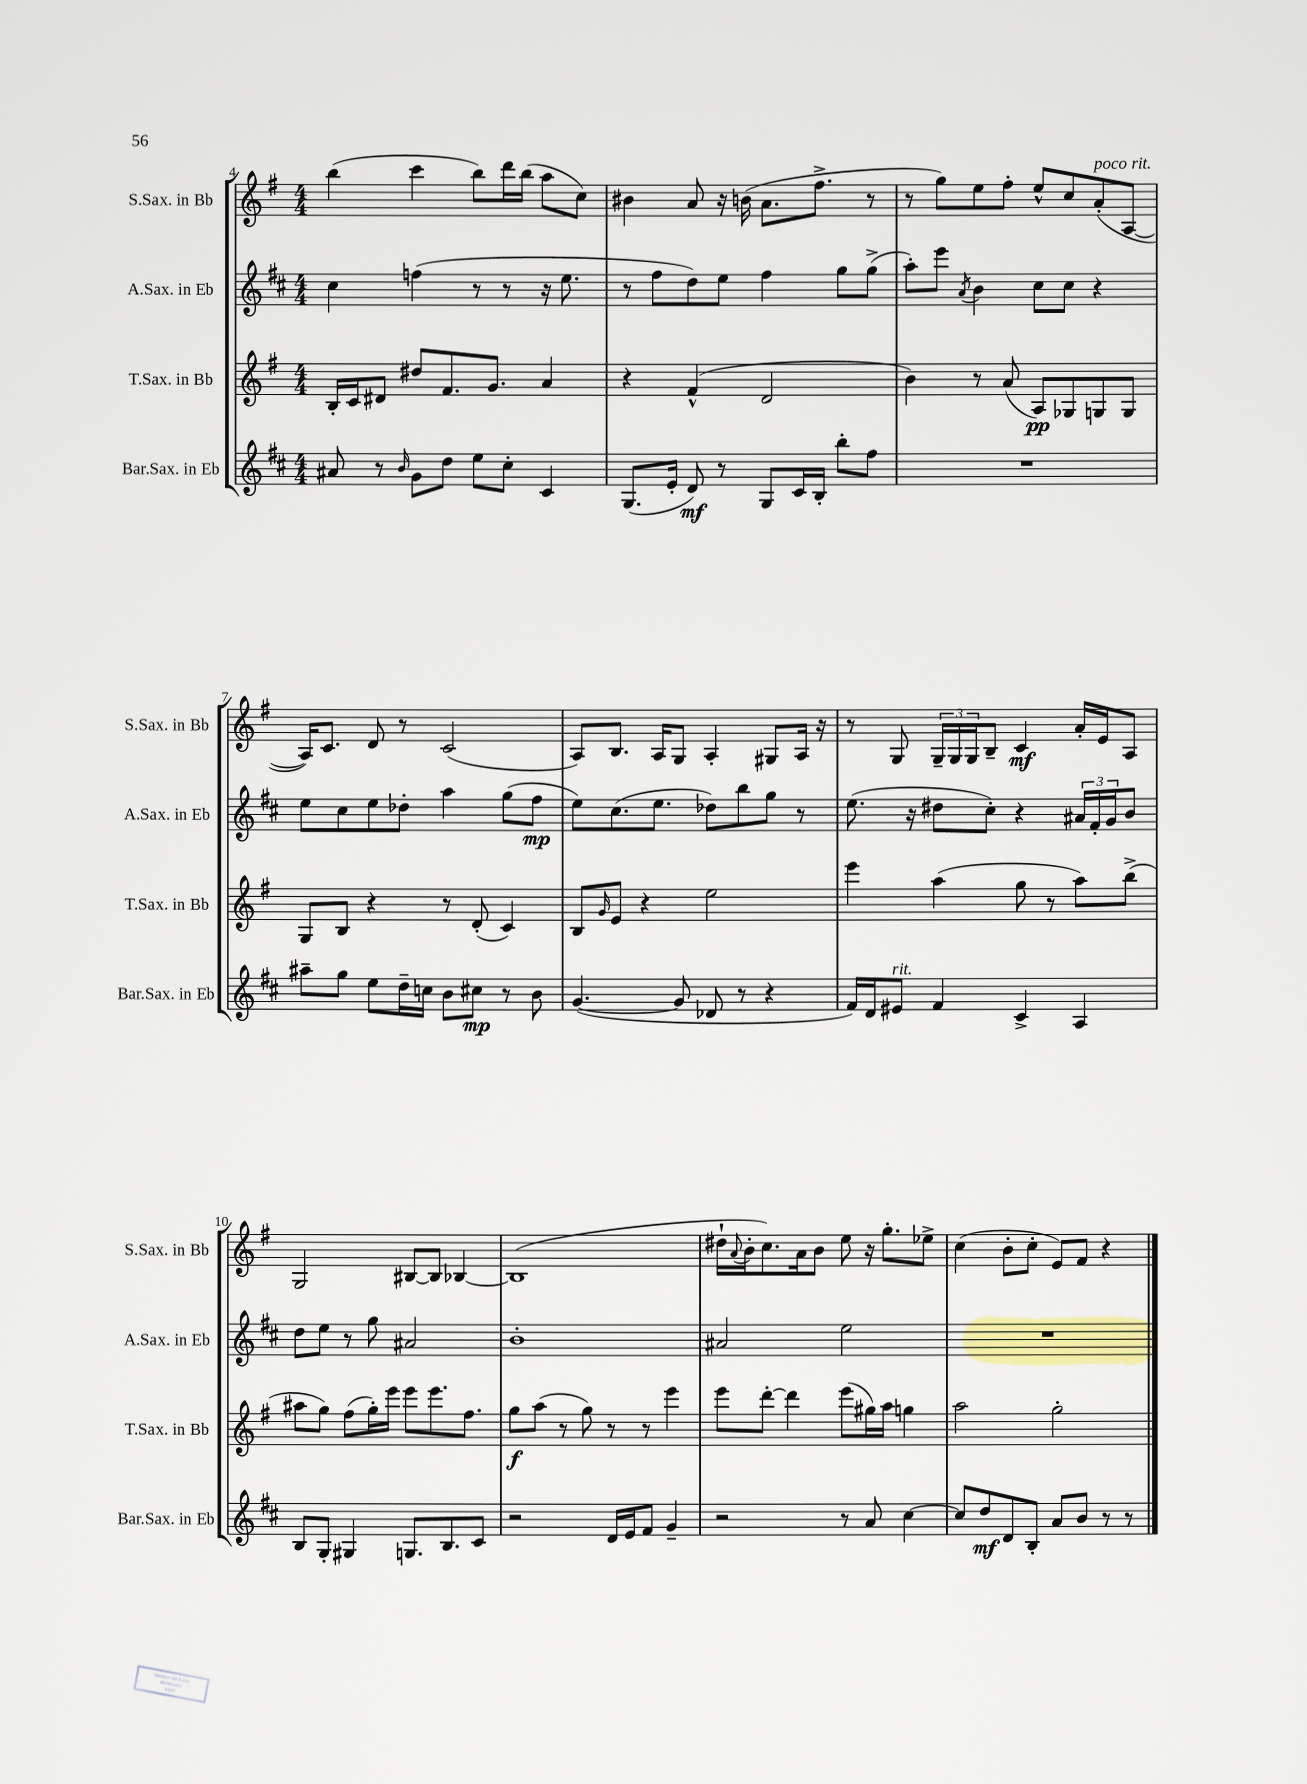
<<
\new StaffGroup <<
\new Staff = "s0" \with { instrumentName = "S.Sax. in Bb" shortInstrumentName = "S.Sax. in Bb" } {
    \clef treble \key g \major \numericTimeSignature \time 4/4
    b''4( c'''4 b''8) d'''16 b''16( a''8 c''8) |
    bis'4 a'8 r16 b'16( a'8. fis''8.-> r8 |
    r8 g''8) e''8 fis''8-. e''8-^ c''8 a'8-.^\markup { \italic "poco rit." }( a8~ |
    a16) c'8. d'8 r8 c'2( |
    a8) b8. a16 g8 a4-. gis8 a16 r16 |
    r8 g8 \tuplet 3/2 { g16-- g16 g16 } b8-- c'4\mf a'16-. e'16 a8 |
    g2 bis8~ bis8 bes4~ |
    bes1( |
    dis''16-! \appoggiatura { a'8 } b'16-. c''8.) a'16 b'8 e''8 r16 g''8.-. ees''8-> |
    c''4( b'8-. c''8-. e'8) fis'8 r4 \bar "|." |
}
\new Staff = "s1" \with { instrumentName = "A.Sax. in Eb" shortInstrumentName = "A.Sax. in Eb" } {
    \clef treble \key d \major \numericTimeSignature \time 4/4
    cis''4 f''4( r8 r8 r16 e''8. |
    r8 fis''8 d''8) e''8 fis''4 g''8 g''8->( |
    a''8-.) e'''8 \acciaccatura { a'8 } b'4 cis''8 cis''8 r4 |
    e''8 cis''8 e''8 des''8-. a''4 g''8( fis''8\mp |
    e''8) cis''8.( e''8. des''8) b''8 g''8 r8 |
    e''8.( r16 dis''8 cis''8-.) r4 \tuplet 3/2 { ais'16 fis'16-. g'16 } b'8 |
    d''8 e''8 r8 g''8 ais'2 |
    b'1-. |
    ais'2 e''2 |
    R1 \bar "|." |
}
\new Staff = "s2" \with { instrumentName = "T.Sax. in Bb" shortInstrumentName = "T.Sax. in Bb" } {
    \clef treble \key g \major \numericTimeSignature \time 4/4
    b16-. c'16 dis'8 dis''8 fis'8. g'8. a'4 |
    r4 fis'4-^( d'2 |
    b'4) r8 a'8( a8\pp) ges8 g8 g8 |
    g8 b8 r4 r8 d'8-.( c'4) |
    b8 \grace { g'16 } e'8 r4 e''2 |
    e'''4 a''4( g''8 r8 a''8) b''8->( |
    ais''8 g''8) fis''8( g''16-.) e'''16 e'''8 e'''8. fis''8. |
    g''8\f a''8( r8 g''8) r8 r8 e'''4 |
    e'''8 d'''8~-. d'''4 e'''8( gis''16) a''16 g''4 |
    a''2 g''2-. \bar "|." |
}
\new Staff = "s3" \with { instrumentName = "Bar.Sax. in Eb" shortInstrumentName = "Bar.Sax. in Eb" } {
    \clef treble \key d \major \numericTimeSignature \time 4/4
    ais'8 r8 \grace { b'16 } g'8 d''8 e''8 cis''8-. cis'4 |
    g8.( e'16-. d'8\mf) r8 g8 cis'16 b16-. b''8-. fis''8 |
    R1 |
    ais''8-- g''8 e''8 d''16-- c''16 b'8 cis''8\mp r8 b'8 |
    g'4.~( g'8 des'8 r8 r4 |
    fis'16) d'16 eis'8^\markup { \italic "rit." } fis'4 cis'4-> a4 |
    b8 g8-. gis4 g8. b8. cis'8 |
    r2 d'16 e'16 fis'8 g'4-- |
    r2 r8 a'8 cis''4~ |
    cis''8 d''8\mf d'8 b8-. a'8 b'8 r8 r8 \bar "|." |
}
>>
>>
\layout { \context { \Score currentBarNumber = #4 } }
